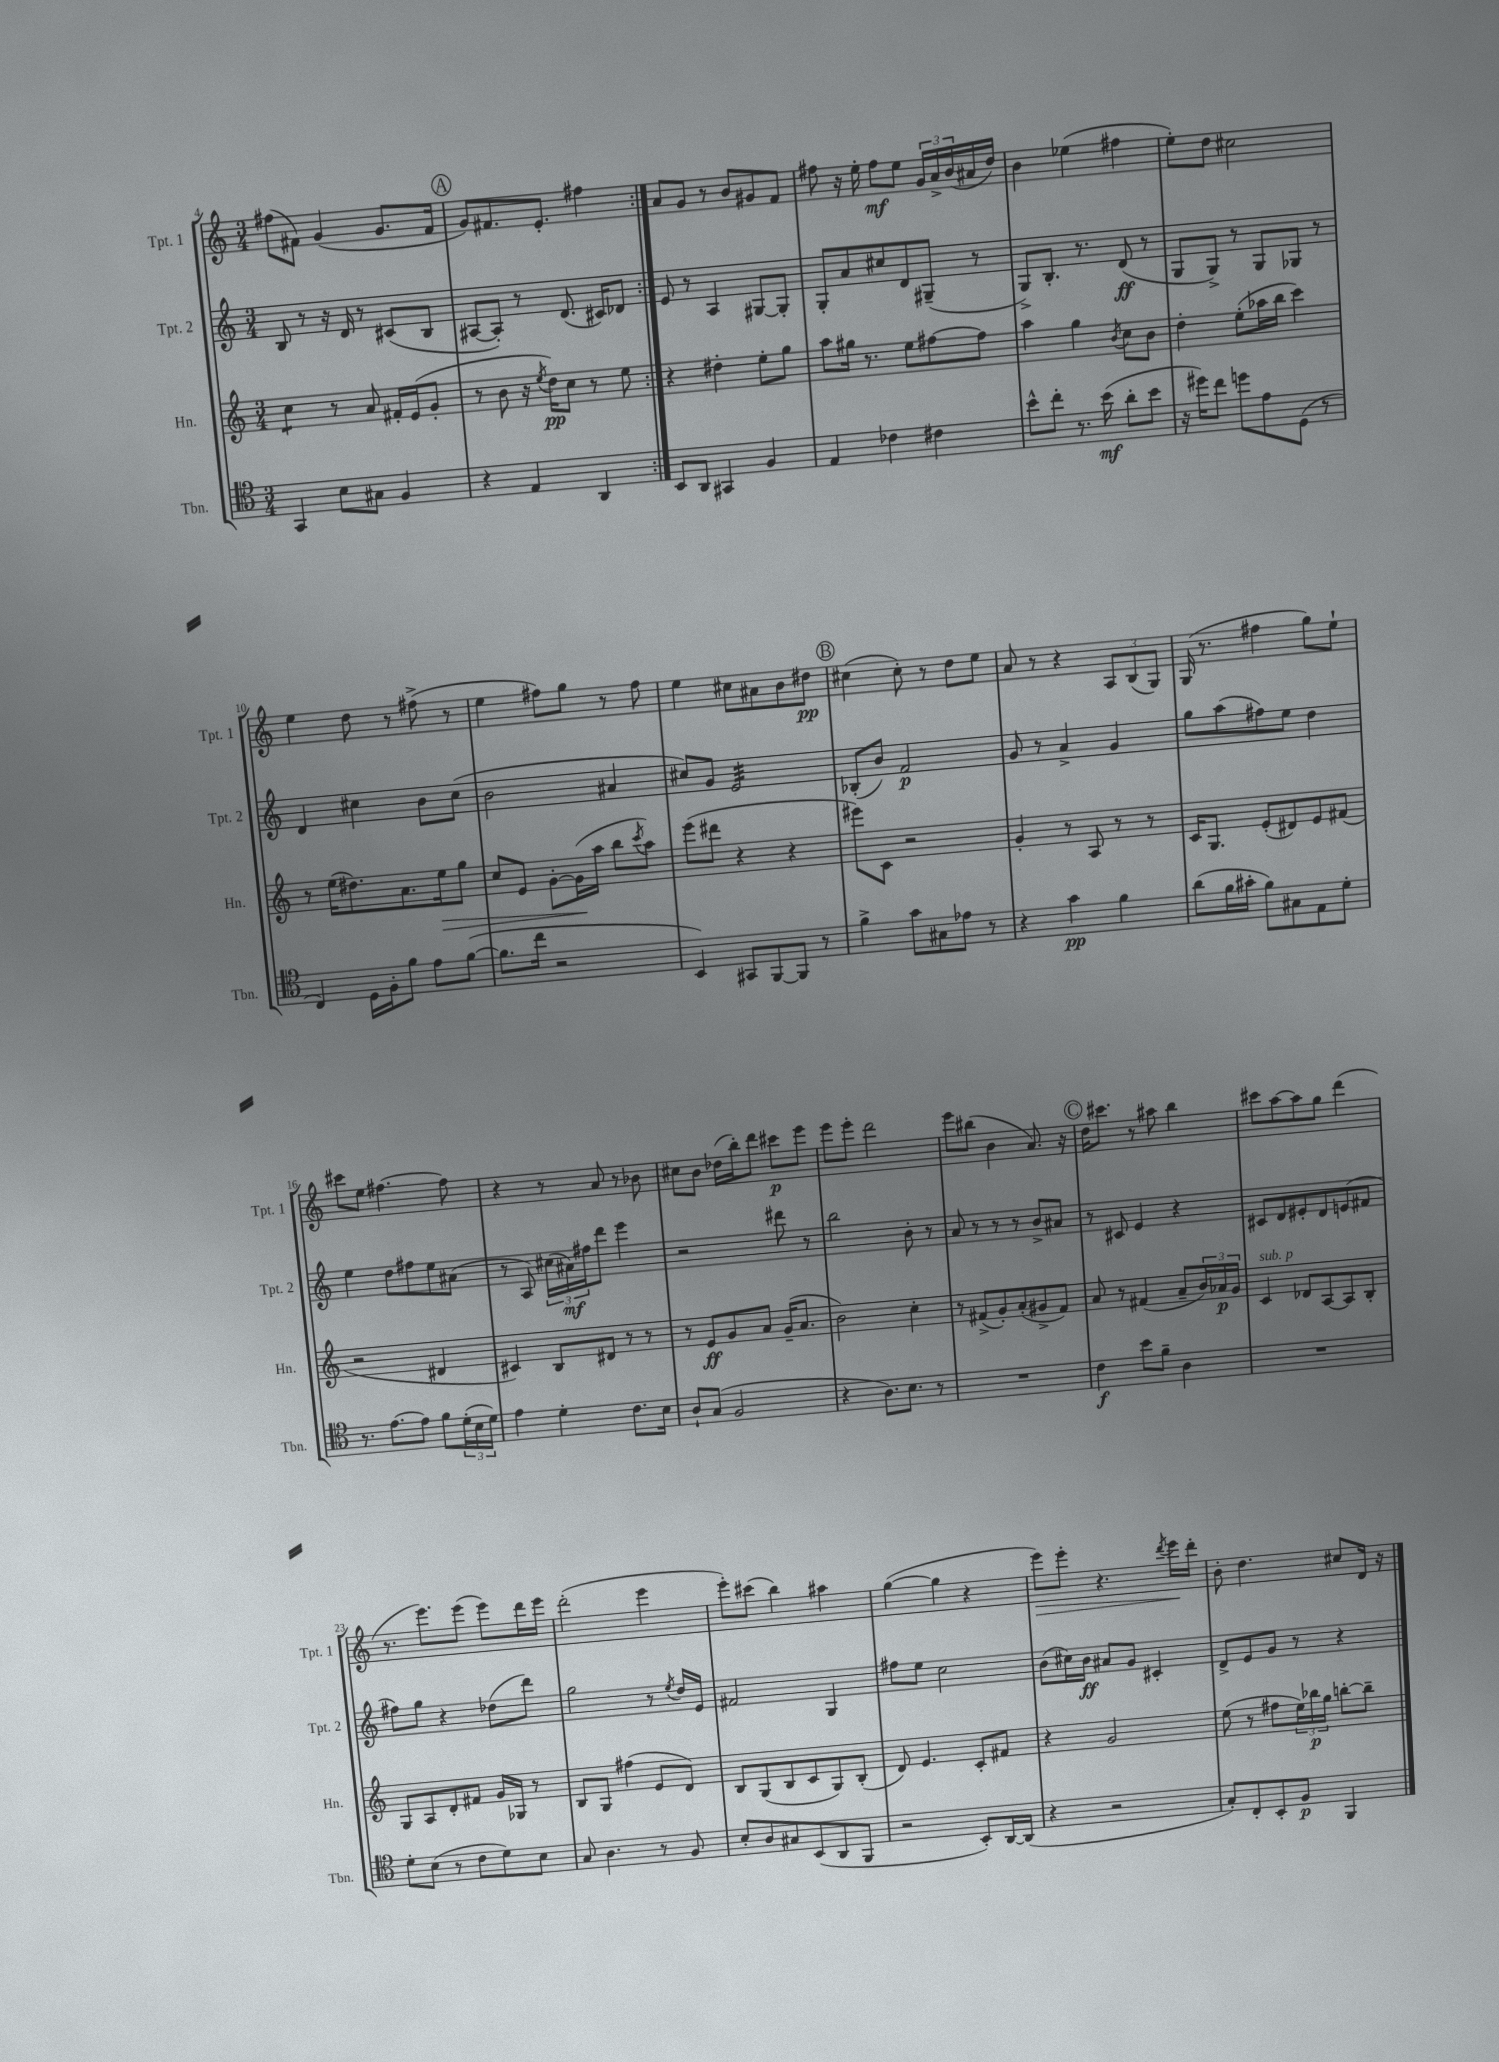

**kern	**kern	**kern	**kern
*staff4	*staff3	*staff2	*staff1
*clefC4	*clefG2	*clefG2	*clefG2
*k[]	*k[]	*k[]	*k[]
*M3/4	*M3/4	*M3/4	*M3/4
4GG	4cc	8B	(8ff#
.	.	8r	8f#)
8B	8r	16r	(4g
.	.	16d	.
8G#	8a	8r	.
4F	16f#'	(8c#	8.g
.	(16e	.	.
.	8g'	8B	.
.	.	.	16f#
=	=	=	=
4r	8r	[8A#	8g)
.	8b	8A#'])	8.f#
4E	16r	8r	.
.	8qee	.	.
.	16dd)	.	8.e'
.	8cc	(8.d	.
4AA	8r	.	4ff#
.	.	16c#)	.
.	8ee	8d-	.
=:|!	=:|!	=:|!	=:|!
8BB	4r	8e	8a
8AA	.	8r	8g
4GG#	4dd#'	4A	8r
.	.	.	8b
4F	8ee'	[8G#	8g#
.	8gg	8G#']	8f
=	=	=	=
4E	8aa	8G'	8ff#
.	16gg#	8a	16r
.	8.r	.	16ee'
4c-	.	8cc#	8ff#
.	8ee	8d	8ee
4c#	[8ff#	(8G#~	24g
.	.	.	24a^
.	.	.	(24b
.	8ff#]	8r	16a#
.	.	.	16dd)
=	=	=	=
8b^^	4aa	8G^)	4b
8cc'	.	8.B'	.
8.r	4gg	.	(4ee-
.	.	8.r	.
(16b	.	.	.
.	8qb	.	.
8a'	8cc	(8d	4ff#
8b	8b	8r	.
=	=	=	=
16r	4dd'	8G	8ee')
16dd#)	.	.	.
8cc	.	8G^)	8dd
8dd	(8ee'	8r	2cc#
8e	16aa-	8G	.
.	16bb	.	.
(8D	4ccc)	8G-	.
8r	.	8r	.
=	=	=	=
4C)	8r	4d	4ee
.	(16ee	.	.
.	8.dd#)	.	.
16D	.	4cc#	8dd
16F'	.	.	.
8f	8.a	.	8r
8e	.	8b	(8ff#^
.	16ee	.	.
([8f	8gg	(8cc#	8r
=	=	=	=
8.f]	8cc	2b	4ee
.	8e	.	.
16cc	.	.	.
2r	[8g'	.	8ff#)
.	(16g]	.	8gg
.	16aa	.	.
.	8bb	4a#	8r
.	8qccc	.	.
.	8aa)	.	8ff#
=	=	=	=
4BB)	(8eee	8cc#)	4ee
.	8ddd#	8g	.
8GG#	4r	2e	8cc#
[8FF	.	.	8a#
8FF]	4r	.	8b
8r	.	.	8dd#
=	=	=	=
4f^	8eee#)	(8B-'	(4cc#
.	8c	8b)	.
8g	2r	2f	8cc#')
8G#	.	.	8r
8e-	.	.	8dd
8r	.	.	8ee
=	=	=	=
4r	4g'	8g	8a
.	.	8r	8r
4g	8r	4a^	4r
.	8A	.	.
4f	8r	4g	12A
.	.	.	(12B
.	8r	.	.
.	.	.	12G)
=	=	=	=
(8a	16c	8gg	(16G
.	8.G	.	8.r
16f	.	(8aa	.
16g#'	.	.	.
8f)	(8e'	8ff#)	4ff#
8G#	8d#)	8ee	.
8E	8e	4dd	8gg)
8d'	(8f#	.	8ee`
=	=	=	=
8.r	2r	4ee	8ccc#
.	.	.	8ee
[8.e	.	.	.
.	.	8dd	[4.ff#
8e]	.	8ff#	.
8f	4d#	8ee	.
(24d'	.	(8a#	8ff#]
24B	.	.	.
24d)	.	.	.
=	=	=	=
4e	4c#)	8r	4r
.	.	8A)	.
4d'	8B	(24cc#	8r
.	.	24a#)	.
.	.	24ff#	.
.	8d#	8ddd	8a
8.c	8r	4eee	8r
.	8r	.	8b-
16B	.	.	.
=	=	=	=
8A`	8r	2r	8cc#
(8G	8e	.	8b
2F	8g	.	(16dd-
.	.	.	16bb')
.	8a	.	8ddd
.	(16g~	8ddd#	8ccc#
.	8.a	.	.
.	.	8r	8eee
=	=	=	=
4r	2b)	2bb	8eee
.	.	.	8eee'
8.A)	.	.	2ddd
8.B	.	.	.
.	4cc'	8b'	.
8r	.	8r	.
=	=	=	=
2.r	8r	8a	8eee
.	(8f#^	8r	(8bb#
.	8g')	8r	4b
.	(8a'	8r	.
.	8g#^	8b^	8.a)
.	8f#)	8a#	.
.	.	.	16r
=	=	=	=
4c	8a	8r	16dd
.	.	.	8.ccc#
.	8r	8c#	.
8b	(4f#	4e	8r
8f~	.	.	8aa#
4A	8a~	4r	4bb
.	24b)	.	.
.	24a-	.	.
.	24g	.	.
=	=	=	=
2.r	4c	8c#	8ccc#
.	.	8d	[8aa
.	8d-	8e#'	8aa]
.	[8A	8d	8gg
.	8A]	(8e	(4ddd
.	8B'	8f#	.
=	=	=	=
8d'	8G	8ff#)	8.r
(8B	8A	8gg	.
.	.	.	8.eee)
8r	8d'	4r	.
8c	8f#	.	(8eee
8d)	16g	(8dd-	8eee)
.	16G-	.	.
8B	8r	8ddd)	16ddd
.	.	.	16eee
=	=	=	=
8G	8B	2gg	(2ddd'
4.A	8G	.	.
.	(4ff#	.	.
8r	8e	8r	4eee
.	.	8qee	.
8F	8d)	16dd	.
.	.	16e	.
=	=	=	=
8B'	8B	2f#	8eee')
8A	(8G	.	(8ccc#
8G#	8B	.	4bb)
(8BB	8c	.	.
8AA	8G)	4G	4aa#
8FF	(8B'	.	.
=	=	=	=
2r	8d)	8ff#	([4gg
.	4.e	8ee	.
.	.	2cc	4gg]
8BB')	8c'	.	4r
[16AA	8f#	.	.
(16AA]	.	.	.
=	=	=	=
4r	4r	(8b	8eee)
.	.	16cc#)	8eee'
.	.	16b	.
2r	2g	8a#	4.r
.	.	8g	.
.	.	4c#'	.
.	.	.	8qddd
.	.	.	16eee
.	.	.	16ddd'
=	=	=	=
8G')	(8ee	8d^	8b'
8C'	8r	8e	4.dd
8BB'	8ff#	8g	.
8F	24ee)	8r	.
.	24bb-	.	.
.	24gg	.	.
4FF	[8bb'	4r	8cc#
.	8bb~]	.	16d
.	.	.	16r
==	==	==	==
*-	*-	*-	*-
